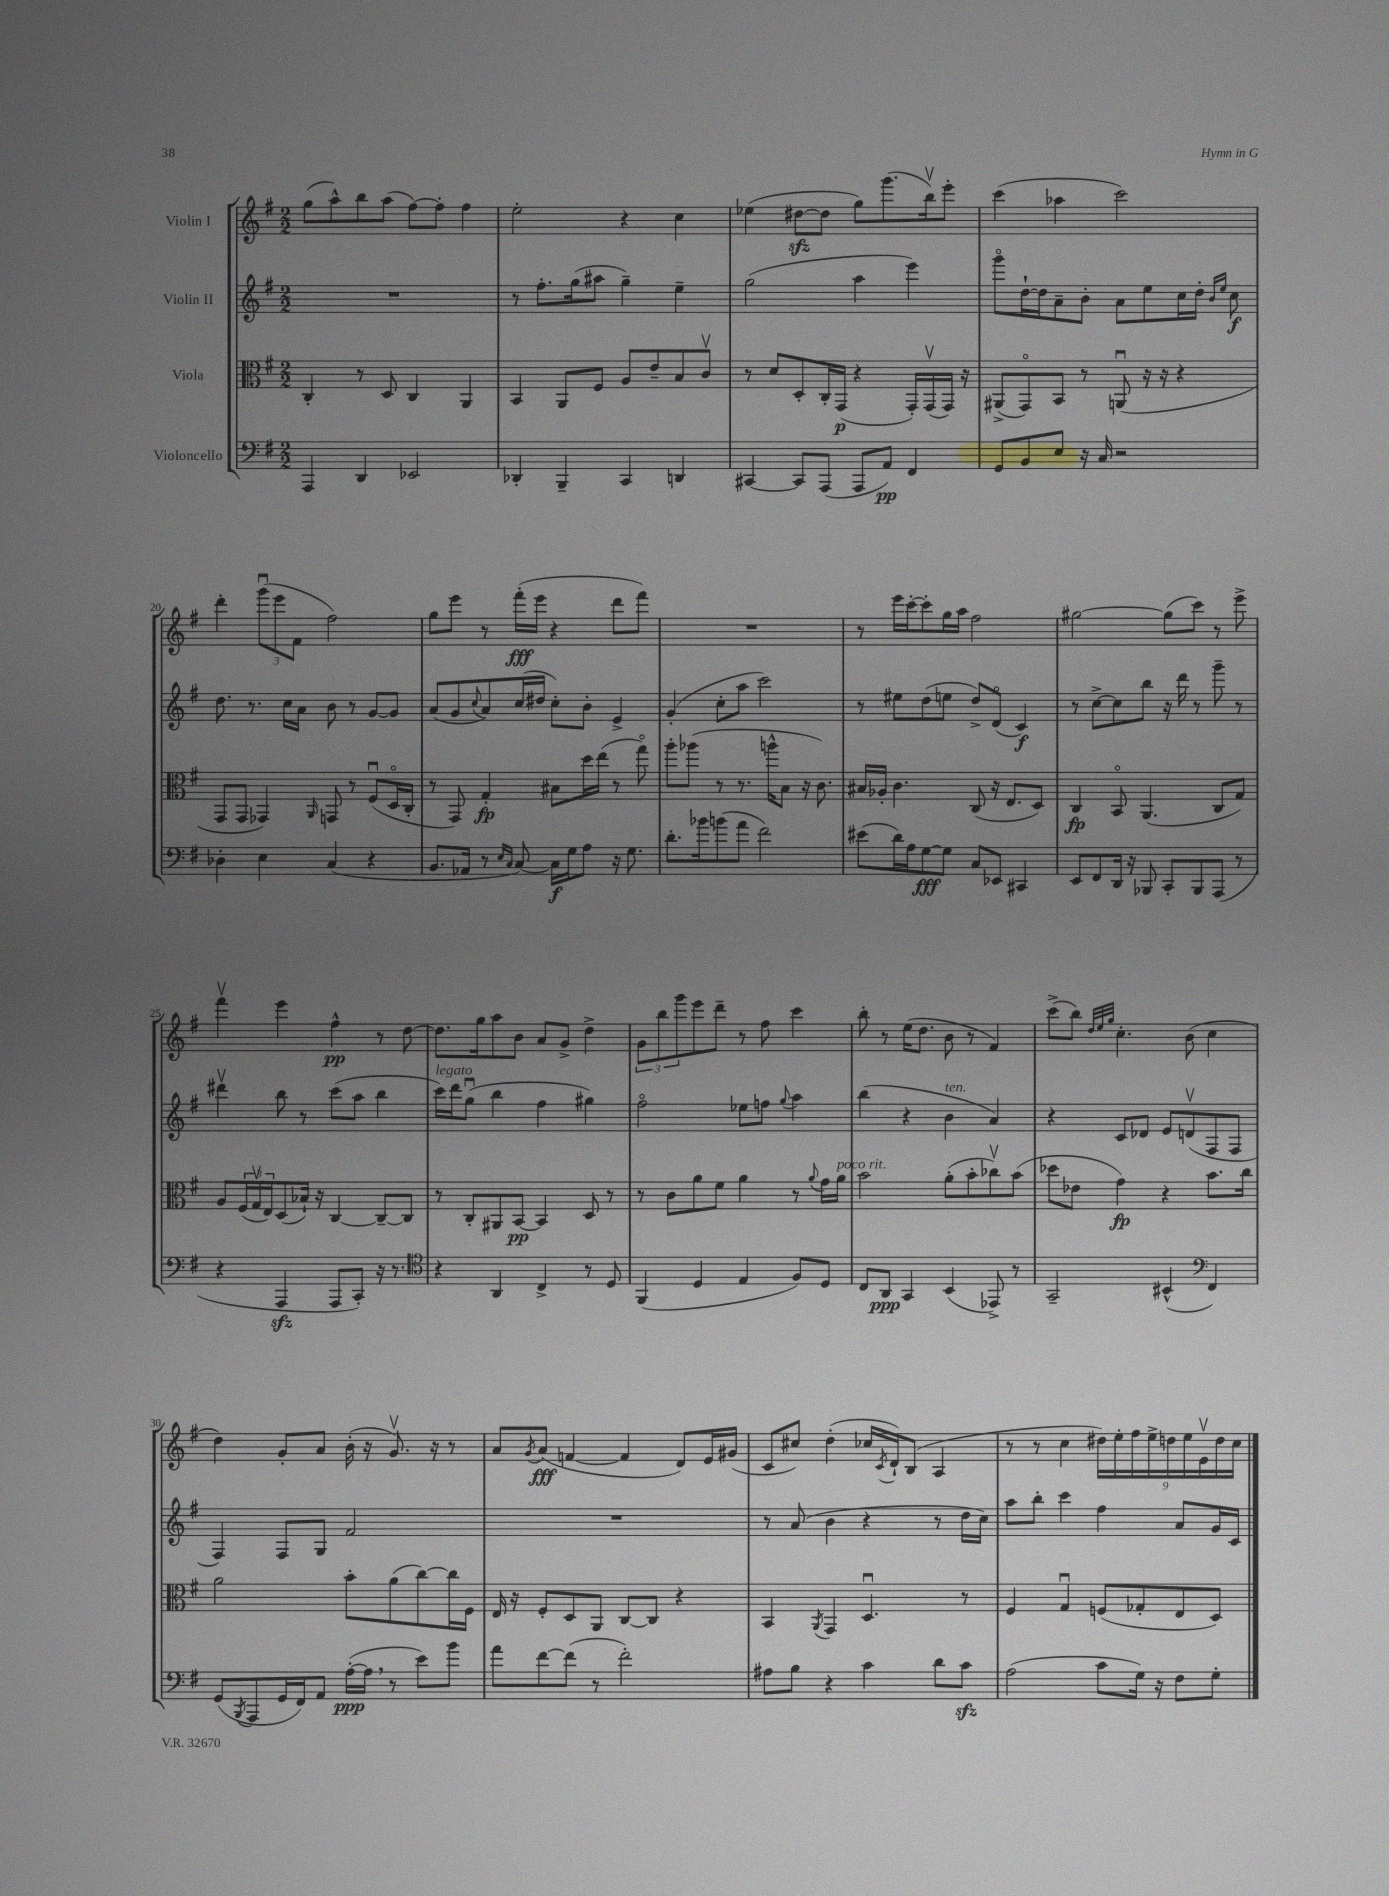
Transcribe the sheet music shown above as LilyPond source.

<<
\new StaffGroup <<
\new Staff = "s0" \with { instrumentName = "Violin I" } {
    \clef treble \key g \major \numericTimeSignature \time 2/2
    g''8( a''8-^) b''8 a''8( fis''8~) fis''8-. fis''4 |
    e''2-. r4 c''4 |
    ees''4( dis''8~\sfz dis''8 g''8) g'''8.( b''16\upbow) e'''8-. |
    c'''4( aes''4 c'''2) |
    d'''4-. \tuplet 3/2 { g'''8\downbow( e'''8 fis'8 } fis''2) |
    g''8 e'''8 r8 fis'''16-.\fff( e'''16 r4 d'''8 fis'''8) |
    R1 |
    r8 e'''16 c'''16~-. c'''8-. g''16 a''16 fis''2 |
    gis''2~ gis''8( c'''8) r8 e'''8-> |
    fis'''4\upbow e'''4 fis''4-^\pp r8 d''8~ |
    d''8. g''16 a''8 b'8 a'8 g'8-> d''4-> |
    \tuplet 3/2 { g'8 b''8 g'''8 } e'''8 d'''8-- r8 fis''8 c'''4 |
    b''8-. r8 e''16( d''8. b'8 r8 fis'4) |
    c'''8->( b''8) \grace { d''32 e''32 g''32 } c''4.-. b'8( c''4 |
    d''4) g'8-. a'8 b'16-.( r16 g'8.\upbow) r16 r8 |
    a'8 \acciaccatura { g'8 } a'8\fff( f'4~ f'4 d'8) e'16 gis'16( |
    c'8 cis''8) d''4-.( ces''16 \acciaccatura { c'8 } d'16-!) b8( a4 |
    r8 r8 c''4 \tuplet 9/8 { dis''16) e''16-. fis''16 e''16-> d''16 e''16 e'16\upbow d''16 c''16 } \bar "|." |
}
\new Staff = "s1" \with { instrumentName = "Violin II" } {
    \clef treble \key g \major \numericTimeSignature \time 2/2
    R1 |
    r8 fis''8.-. g''16( ais''8 g''4--) e''4-- |
    g''2( a''4 e'''4) |
    g'''8\flageolet d''16~-! d''16 a'8-- b'8-. a'8 e''8 c''16 d''16-. \grace { b'16 e''16 } c''8\f |
    d''8. r8. c''16 a'16 b'8 r8 g'8~ g'8 |
    a'8( g'8 \appoggiatura { c''8 } a'8) c''16( dis''16 c''8-.) b'8-. e'4-> |
    g'4-.( c''8-. a''8 c'''2) |
    r8 eis''8 d''8( e''8 d''8->) d'8\flageolet( c'4\f) |
    r8 c''8~-> c''8 b''8 r16 d'''16 r8 g'''8-- r8 |
    dis'''4\upbow b''8 r8 c'''8( a''8 b''4 |
    c'''16^\markup { \italic "legato" }) d'''16 g''8\downbow( b''4 fis''4 gis''4) |
    fis''2\flageolet ees''8 f''8 \appoggiatura { g''8 } a''4 |
    b''4( r4 b'4^\markup { \italic "ten." } a'4) |
    r4 c'8 des'8 e'8 d'8\upbow( fis8 fis8 |
    fis4) fis8 g8 fis'2 |
    R1 |
    r8 a'8( b'4 r4 r8 d''16 c''16) |
    a''8 b''8-. c'''4 fis''4 a'8 g'16 c'16 \bar "|." |
}
\new Staff = "s2" \with { instrumentName = "Viola" } {
    \clef alto \key g \major \numericTimeSignature \time 2/2
    c4-. r8 d8 c4 a,4 |
    b,4 a,8 fis8 a8 e'8-- b8 c'8\upbow |
    r8 d'8 d8-. c16-. g,16\p( r4 g,16-.) g,16\upbow( g,16) r16 |
    ais,8->( g,8\flageolet) b,8 r8 a,8\downbow( r16 r16 r4 |
    g,8 g,8 ges,4) \grace { a,16 } g,8 r8 fis8\downbow( d16\flageolet c16-. |
    r8 g,8) g4-.\fp bis8 d''16 e''16( r8 g''8\flageolet) |
    a''8-. aes''8( r8 r8. a''16-^ b8 r16 c'8.) |
    bis16 aes16-. c'4. c8( r16 e8. d8) |
    c4\fp b,8\flageolet a,4.( c8 g8) |
    a8 \tuplet 3/2 { fis16( g16\upbow e16) } d8( bes16-!) r16 c4~ c8~-- c8 |
    r8 c8-. ais,8 b,8~\pp b,4 d8 r8 |
    r8 c'8 a'8 fis'8 a'4 r8 \appoggiatura { a'8 } g'16 a'16^\markup { \italic "poco rit." } |
    b'2 a'8-.( b'8-. ces''8\upbow) b'8( |
    des''8 ees'8 g'4\fp) r4 b'8. c''16 |
    a'2 b'8-. a'8( c''8~) c''16 fis16 |
    e16 r16 fis8-. d8 a,8 c8~ c8 r4 |
    b,4 \acciaccatura { a,8 } g,4 d4.\downbow r8 |
    fis4 g4\downbow f8( ges8-. e8 d8) \bar "|." |
}
\new Staff = "s3" \with { instrumentName = "Violoncello" } {
    \clef bass \key g \major \numericTimeSignature \time 2/2
    a,,4 d,4 ees,2 |
    des,4-. b,,4-- c,4 d,4 |
    cis,4~ cis,8 a,,8( a,,8 a,8\pp) fis,4 |
    g,8 b,8 e8 r16 c16 r2 |
    des4-. e4 c4( r4 |
    b,8. aes,16 r8 \grace { e16 c16 } c8~) c16\f g16 a8 r16 g8. |
    d'8.-. bes'16 b'8( a'8 fis'2) |
    eis'8( d'16) a16 g8~\fff g8 c8 ees,8 cis,4 |
    e,8 fis,8 d,16 r16 bes,,8 c,8-. bes,,8 a,,8( r8 |
    r4 a,,4\sfz a,,8 c,8-.) r16 r8. |
    \clef tenor r4 a,4 c4-> r8 d8 |
    fis,4( d4 e4 fis8) d8 |
    c8 a,8\ppp g,4 b,4( ees,8->) r8 |
    g,2-- bis,4-^( \clef bass fis,4) |
    g,8( \acciaccatura { b,,8 } a,,8 g,16 fis,16) a,8 a16~-.\ppp( a16 \breathe r8 e'8) b'8 |
    a'8 fis'8~ fis'8( r8 fis'2-.) |
    ais8 b8 r4 c'4 d'8 c'8\sfz |
    a2( c'8 g16) r16 fis8 g8-. \bar "|." |
}
>>
>>
\layout { \context { \Score currentBarNumber = #16 \override BarNumber.break-visibility = ##(#f #t #t) barNumberVisibility = #(every-nth-bar-number-visible 5) } }
